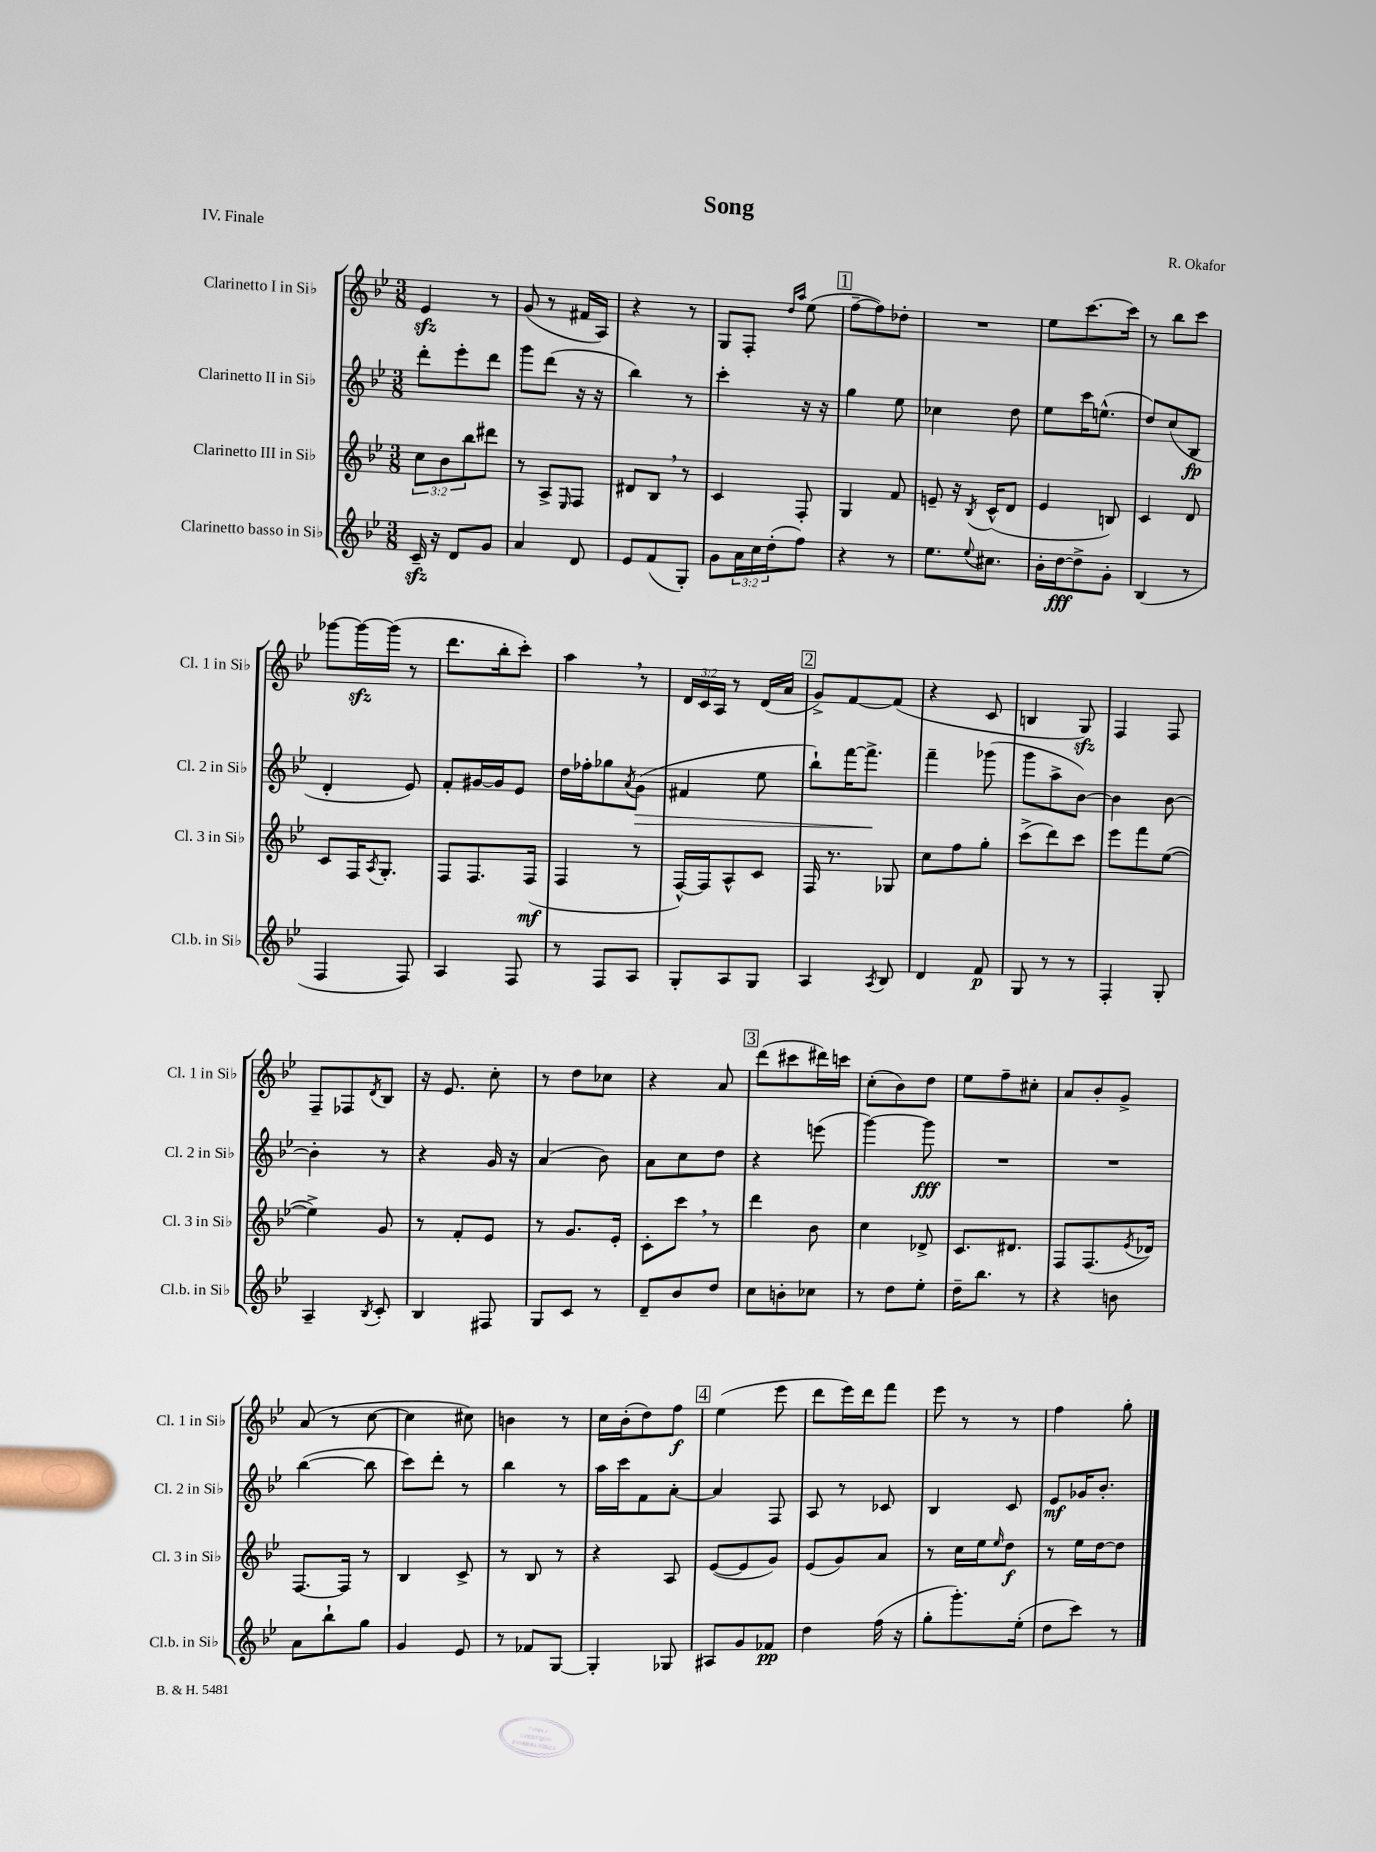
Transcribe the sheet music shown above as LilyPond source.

\header { title = "Song" composer = "R. Okafor" piece = "IV. Finale" }
<<
\new StaffGroup <<
\new Staff = "s0" \with { instrumentName = "Clarinetto I in Sib" shortInstrumentName = "Cl. 1 in Sib" } {
    \clef treble \key bes \major \numericTimeSignature \time 3/8 \override Staff.TupletNumber.text = #tuplet-number::calc-fraction-text
    ees'4\sfz r8 |
    g'8( r8 fis'16 a16) |
    r4 r8 |
    g8 f8-. \grace { d''16 a''16 } ees''8( |
    \mark \markup { \box "1" } f''8~-- f''8) des''8-. |
    R4. |
    ees''8 c'''8.~ c'''16 |
    r8 bes''8 c'''8 |
    ges'''8~ ges'''16~\sfz ges'''16( r8 |
    d'''8. bes''16-. c'''8-.) |
    a''4 \breathe r8 |
    \tuplet 3/2 { d'16 c'16 a16 } r8 d'16( a'16 |
    \mark \markup { \box "2" } g'8->) f'8~ f'8( |
    r4 c'8 |
    b4 g8\sfz) |
    f4 f8 |
    f8-- fes8 \acciaccatura { d'8 } bes8 |
    r16 ees'8. c''8-. |
    r8 d''8 ces''8 |
    r4 a'8 |
    \mark \markup { \box "3" } d'''8( cis'''8 dis'''16) c'''16 |
    c''8-.( bes'8) d''8 |
    ees''8 f''8-- cis''8-. |
    a'8 bes'8-. g'8-> |
    a'8( r8 c''8~ |
    c''4 cis''8) |
    b'4 r8 |
    c''16 bes'16-.( d''8) f''8\f |
    \mark \markup { \box "4" } ees''4( ees'''8 |
    d'''8 ees'''16) d'''16 f'''8 |
    ees'''8 r8 r8 |
    f''4 g''8-. \bar "|." |
}
\new Staff = "s1" \with { instrumentName = "Clarinetto II in Sib" shortInstrumentName = "Cl. 2 in Sib" } {
    \clef treble \key bes \major \numericTimeSignature \time 3/8
    d'''8-. ees'''8-. d'''8 |
    g'''8 d'''8( r16 r16 |
    bes''4) r8 |
    c'''4-. r16 r16 |
    \mark \markup { \box "1" } g''4 ees''8 |
    ces''4 d''8 |
    ees''8 c'''16 e''8.-^( |
    d''8) c''8( bes8\fp |
    d'4-. ees'8) |
    f'8-. gis'16~ gis'16 ees'8 |
    d''16 fes''16-. ges''8 \acciaccatura { a'8 } g'8\>( |
    fis'4 ees''8 |
    \mark \markup { \box "2" } bes''8-!) f'''16~ f'''8.->\! |
    f'''4-- ges'''8( |
    g'''8 a''8-> bes'8~) |
    bes'4 bes'8~ |
    bes'4-. r8 |
    r4 g'16 r16 |
    a'4( bes'8) |
    a'8 c''8 d''8 |
    \mark \markup { \box "3" } r4 e'''8( |
    g'''4~) g'''8\fff |
    R4. |
    R4. |
    bes''4~( bes''8 |
    c'''8) d'''8-. r8 |
    bes''4 r8 |
    a''16 c'''16 f'8 a'8~-. |
    \mark \markup { \box "4" } a'4 f8 |
    a8 r8 ces'8 |
    bes4 c'8 |
    ees'8\mf ges'16 bes'8.-. \bar "|." |
}
\new Staff = "s2" \with { instrumentName = "Clarinetto III in Sib" shortInstrumentName = "Cl. 3 in Sib" } {
    \clef treble \key bes \major \numericTimeSignature \time 3/8 \override Staff.TupletNumber.text = #tuplet-number::calc-fraction-text
    \tuplet 3/2 { c''8 bes'8 bes''8 } dis'''8 |
    r8 a8-> \grace { ees16 } f8 |
    dis'8 bes8 \breathe r8 |
    c'4 f8-. |
    \mark \markup { \box "1" } g4 f'8 |
    e'8-- r16 \acciaccatura { bes8 } c'16-^( d'8 |
    ees'4 b8) |
    c'4 d'8 |
    c'8 f16 \acciaccatura { a8 } g8.-. |
    f8 f8. f16\mf( |
    f4 r8 |
    f16~-^) f16 a8-^ c'8 |
    \mark \markup { \box "2" } f16 r8. ges8 |
    c''8 f''8 g''8-. |
    c'''8->( d'''8) c'''8 |
    ees'''8 f'''8 ees''8~( |
    ees''4->) g'8 |
    r8 f'8-. ees'8 |
    r8 g'8. ees'16-. |
    c'8-. c'''8 \breathe r8 |
    \mark \markup { \box "3" } d'''4 bes'8 |
    c''4 des'8-> |
    c'8. dis'8. |
    f8 f8.( \acciaccatura { ees'8 } des'16) |
    f8.~ f16 r8 |
    bes4 c'8-> |
    r8 bes8 r8 |
    r4 a8 |
    \mark \markup { \box "4" } ees'8~( ees'8 g'8) |
    ees'8( g'8) a'8 |
    r8 c''16 ees''16 \grace { ees''16 } d''8\f |
    r8 ees''16 d''16~ d''8 \bar "|." |
}
\new Staff = "s3" \with { instrumentName = "Clarinetto basso in Sib" shortInstrumentName = "Cl.b. in Sib" } {
    \clef treble \key bes \major \numericTimeSignature \time 3/8 \override Staff.TupletNumber.text = #tuplet-number::calc-fraction-text
    c'16--\sfz r16 d'8 g'8 |
    a'4 d'8 |
    ees'8 f'8( g8-.) |
    g'8 \tuplet 3/2 { a'16 c''16 d''16-.( } f''8) |
    \mark \markup { \box "1" } r4 r8 |
    ees''8. \appoggiatura { ees''8 } cis''8. |
    bes'16-. d''16~\fff d''8-> g'8-. |
    bes4( r8 |
    f4 f8) |
    a4 f8 |
    r8 f8 a8 |
    g8-. a8 g8 |
    \mark \markup { \box "2" } a4 \acciaccatura { a8 } bes8 |
    d'4 f'8\p |
    g8 r8 r8 |
    f4-. g8-. |
    a4-- \acciaccatura { bes8 } c'8-. |
    bes4 fis8 |
    g8 c'8 r8 |
    d'8-- bes'8 d''8 |
    \mark \markup { \box "3" } c''8 b'8-. ces''8 |
    r8 d''8 ees''8-. |
    d''16-- bes''8. r8 |
    r4 b'8 |
    a'8 bes''8-! g''8 |
    g'4 ees'8 |
    r8 fes'8 g8~ |
    g4-. ges8 |
    \mark \markup { \box "4" } ais8 g'8 fes'8\pp |
    d''4 f''16( r16 |
    g''8-. g'''8.-.) ees''16-.( |
    d''8 c'''8) r8 \bar "|." |
}
>>
>>
\layout { \context { \Score \remove "Bar_number_engraver" } }
